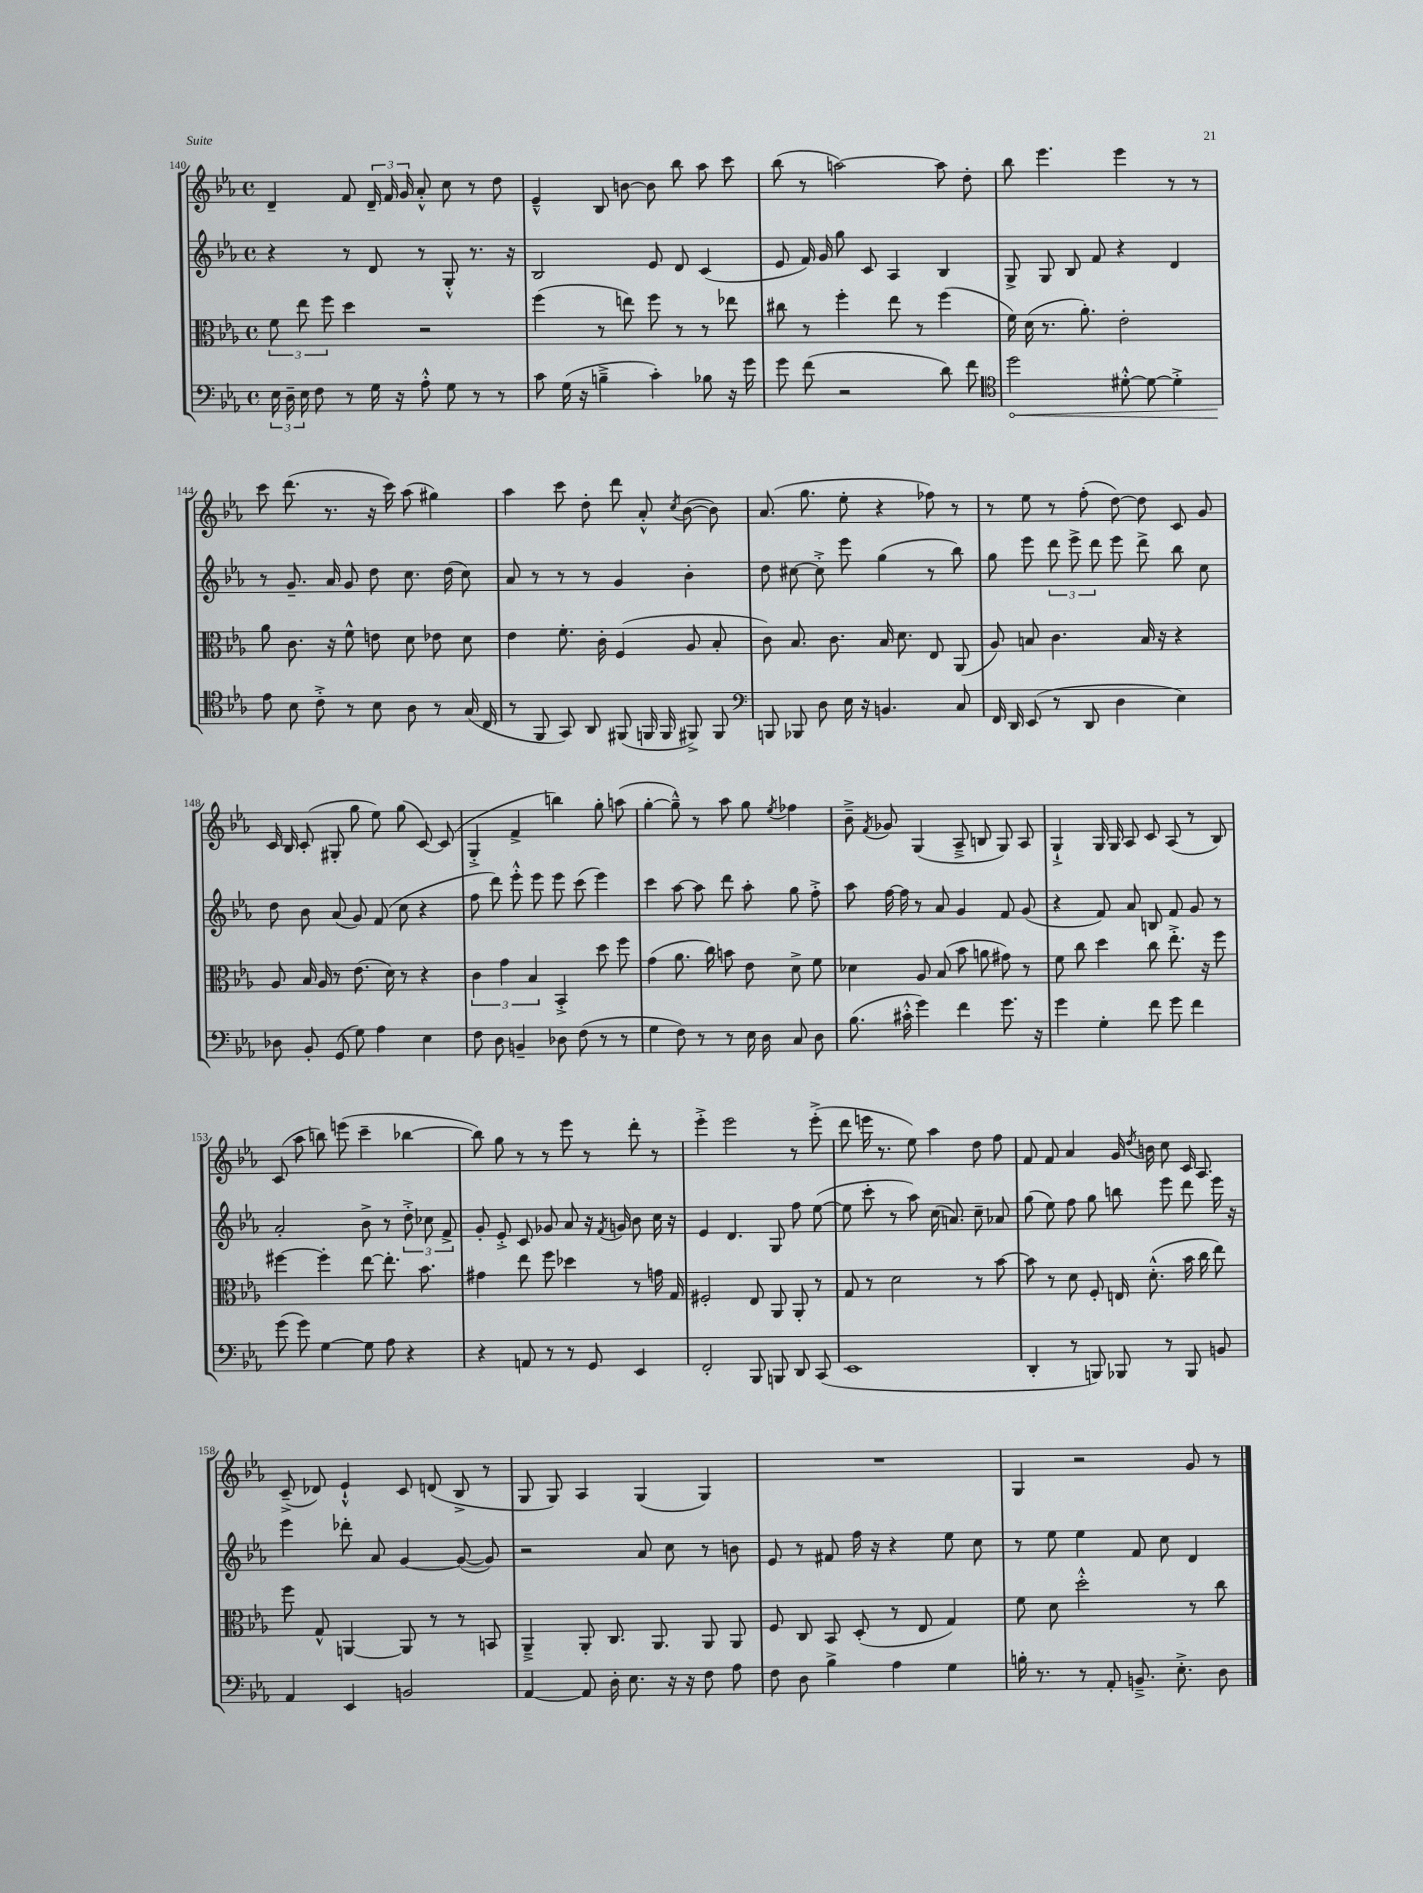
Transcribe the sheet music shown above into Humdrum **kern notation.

**kern	**kern	**kern	**kern
*staff4	*staff3	*staff2	*staff1
*clefF4	*clefC3	*clefG2	*clefG2
*k[b-e-a-]	*k[b-e-a-]	*k[b-e-a-]	*k[b-e-a-]
*M4/4	*M4/4	*M4/4	*M4/4
*met(c)	*met(c)	*met(c)	*met(c)
24E-	12f	4r	4d~
24D~	.	.	.
24E-	12ee-	.	.
8F	.	.	.
.	12ff	.	.
8r	4dd	8r	8f
16G	.	8d	24d~
.	.	.	24f
16r	.	.	.
.	.	.	24g
8A-'^^	2r	8r	8a-'^^
8G	.	8G'^^	8cc
8r	.	8.r	8r
8r	.	.	8dd
.	.	16r	.
=	=	=	=
8c	(4ff	2B-	4e-~^^
(16G	.	.	.
16r	.	.	.
4B~^	8r	.	8B-
.	8ee)	.	[8b
4c')	8ff	8e-	8b]
.	8r	8d	8bb-
8B-	8r	(4c	8aa-
16r	8ee-	.	8ccc
16g	.	.	.
=	=	=	=
8g	8cc#	8e-	(8bb-
(8f	8r	16f)	8r
.	.	16g	.
2r	4ff'	8gg	[2aa)
.	.	8c	.
.	8ee-	4A-	.
.	8r	.	.
8d)	(4ff	4B-	8aa]
8f	.	.	8dd'
=	=	=	=
*clefC4	*	*	*
2dd	16f)	8G^	8bb-
.	(16d	.	.
.	8.r	8G	4.eee-
.	.	8B-	.
.	8.a-')	.	.
.	.	8f	.
[8d#'^^	2e-'	4r	4eee-
8d#_	.	.	.
4d#'^]	.	4d	8r
.	.	.	8r
=	=	=	=
8e-	8a-	8r	8ccc
8B-	8.c	8.g~	(8.ddd
8c'^	.	.	.
.	16r	16a-	8.r
8r	8f^^	8g	.
8B-	8e	8dd	16r
.	.	.	16ccc)
8A-	8d	8.cc	(8aa-
8r	8e-	.	4gg#)
.	.	(16dd	.
(16G	8d	8cc)	.
16C	.	.	.
=	=	=	=
8r	4e-	8a-	4aa-
8FF	.	8r	.
8GG)	8.f'	8r	8ccc
8AA-	.	8r	8dd'
.	16c'	.	.
(8FF#	(4F	4g	8ddd
16FF	.	.	8a-'^^
16FF	.	.	.
.	.	.	8qcc
8FF#^)	8A-	4b-'	([8b-
8FF#	8B-'	.	8b-])
=	=	=	=
*clefF4	*	*	*
8BBB	8c)	8dd	(8.a-
8BBB-	8.B-	[8cc#	.
.	.	.	8.gg
8D	.	8cc#'^]	.
.	8.c	.	.
16E-	.	8eee-	8ee-'
16r	.	.	.
4.BB	16B-	(4gg	4r
.	8.d	.	.
.	8E-	8r	8ff-)
8C	(8AA-	8bb-)	8r
=	=	=	=
16FF	8A-)	8gg	8r
16DD	.	.	.
(8EE-	8B	8eee-	8ee-
8r	4.c	12ddd	8r
.	.	12eee-^	.
8DD	.	.	(8ff'
.	.	12ddd	.
4D	.	8eee-	[8dd)
.	16B	8ddd^	8dd]
.	16r	.	.
4E-)	4r	8bb-	8c
.	.	8cc	8g
=	=	=	=
8D-	8A-	8dd	16c
.	.	.	16B-
8BB-'	16B-	8b-	(8c'
.	16A-	.	.
(8GG	8r	(8a-	8G#'
8G)	(8.e-	8g)	8gg
4A-	.	(8f	8ee-)
.	16d)	.	.
.	8r	8cc	(8gg
4E-	4r	4r	[8c)
.	.	.	(8c]
=	=	=	=
8F	6c	8ff	4G'^
8D	.	8ddd)	.
.	6g	.	.
4BB~	.	8eee-'^^	4f^
.	6B-	.	.
.	.	8eee-	.
8D-	4BB-'^	8eee-	4bb)
(8F	.	(8ccc	.
8r	8dd	4eee-)	8gg'
8r	8ff	.	(8aa
=	=	=	=
4G	(4g	4ccc	[4gg'
8F)	8.a-	[8aa-	8gg~^^])
8r	.	8aa-]	8r
.	16cc)	.	.
8r	8b	8ddd	8aa-
16E-	8e-	8aa-'	8gg
16D	.	.	.
.	.	.	8qee-
8C	8d^	8gg	4ff-
8D	8f	8ff'^	.
=	=	=	=
(8.B-	4d-	8aa-	8b-~^
.	.	.	8qf
.	.	[16ff	8g-
16c#'^^	.	16ff]	.
4g)	8A-	8r	(4G
.	(8B-	8a-	.
4f	8b-	4g	8A-~^
.	8a	.	8B
8.g	8g#)	8f	8G)
.	8r	(8g	8A-
16r	.	.	.
=	=	=	=
4g	8f	4r	4G`^
.	8cc	.	.
4G'	4dd	8f)	16G
.	.	.	16G
.	.	8a-	8A-
8f	8cc	8B	8c
8g	8.ee-'^	8f	(8A-
4f	.	8g	8r
.	16r	.	.
.	8ff	8r	8B-)
=	=	=	=
(8g	[4ff#	2a-'	(8c
8g)	.	.	8aa-
[4G	4ff#']	.	8bb)
.	.	.	(8eee
8G]	[8ee-	8b-^	4ccc~
8A-	8.ee-']	8r	.
4r	.	12dd'^	[4bb-
.	8.b-	.	.
.	.	12cc-	.
.	.	12f^	.
=	=	=	=
4r	4g#	8g'	8bb-])
.	.	8e-'^	8gg
8AA	8ee-	8c	8r
8r	8ff	8g-	8r
8r	4dd-	8a-	8eee-
8GG	.	16r	8r
.	.	8qf	.
.	.	16g	.
4EE-	8r	8b-	8ddd'
.	16g	16cc	8r
.	16G	16r	.
=	=	=	=
2FF'	2F#'	4e-	4eee-'^
.	.	4.d	2eee-
8BBB-	8E-	.	.
8BBB	8AA-	8G	.
8DD	8AA-'	8ff	8r
(8CC	8r	([8ee-	(8eee-'^
=	=	=	=
1EE-	8G	8ee-]	8ddd
.	8r	8ccc'	16eee
.	.	.	8.r
.	2d	8r	.
.	.	8aa-)	8ee-)
.	.	(16cc	4aa-
.	.	8.a)	.
.	8r	8cc~	8dd
.	[8b-	8a-	8ff
=	=	=	=
4DD'	8b-]	(8gg	8f
.	8r	8ee-)	8f
8r	8d	8ff	4a-
8BBB)	8F'	8gg	.
8BBB-	16E	8bb	16g
.	.	.	8qdd
.	(8.d'^^	.	16b
8r	.	8eee-	8cc
8BBB-	16b-	8ddd	16c
.	16cc	.	8.A-
8BB	8ee-)	16eee-	.
.	.	16r	.
=	=	=	=
4AA-	8ff	4eee-	(8c~^
.	8G^^	.	8d-)
4EE-	[4AA	8ddd-'	4e-`^^
.	.	8a-	.
2BB	8AA]	[4g	8c
.	8r	.	(8d
.	8r	(8g_	8B-^
.	8BB	8g])	8r
=	=	=	=
[4AA-	4AA-~^	2r	8G
.	.	.	8G)
8AA-]	8AA-'	.	4A-
16D'	8.C	.	.
8.E-	.	.	.
.	.	8a-	(4G
.	8.AA-	.	.
16r	.	8cc	.
16r	.	.	.
8F	8AA-	8r	4G)
8A-	8AA-	8b	.
=	=	=	=
8F	8F	8e-	1r
8D	8C	8r	.
4B-^	8BB-	8f#	.
.	(8D'	16ff	.
.	.	16r	.
4A-	8r	4r	.
.	8E-	.	.
4G	4G)	8ee-	.
.	.	8cc	.
=	=	=	=
16B'	8f	8r	4G
8.r	.	.	.
.	8d	8ee-	.
8r	2dd'^^	4ee-	2r
8AA-'	.	.	.
8.BB~^	.	8f	.
.	.	8cc	.
8.E-'^	.	.	.
.	8r	4d	8g
8D	8cc	.	8r
==	==	==	==
*-	*-	*-	*-
